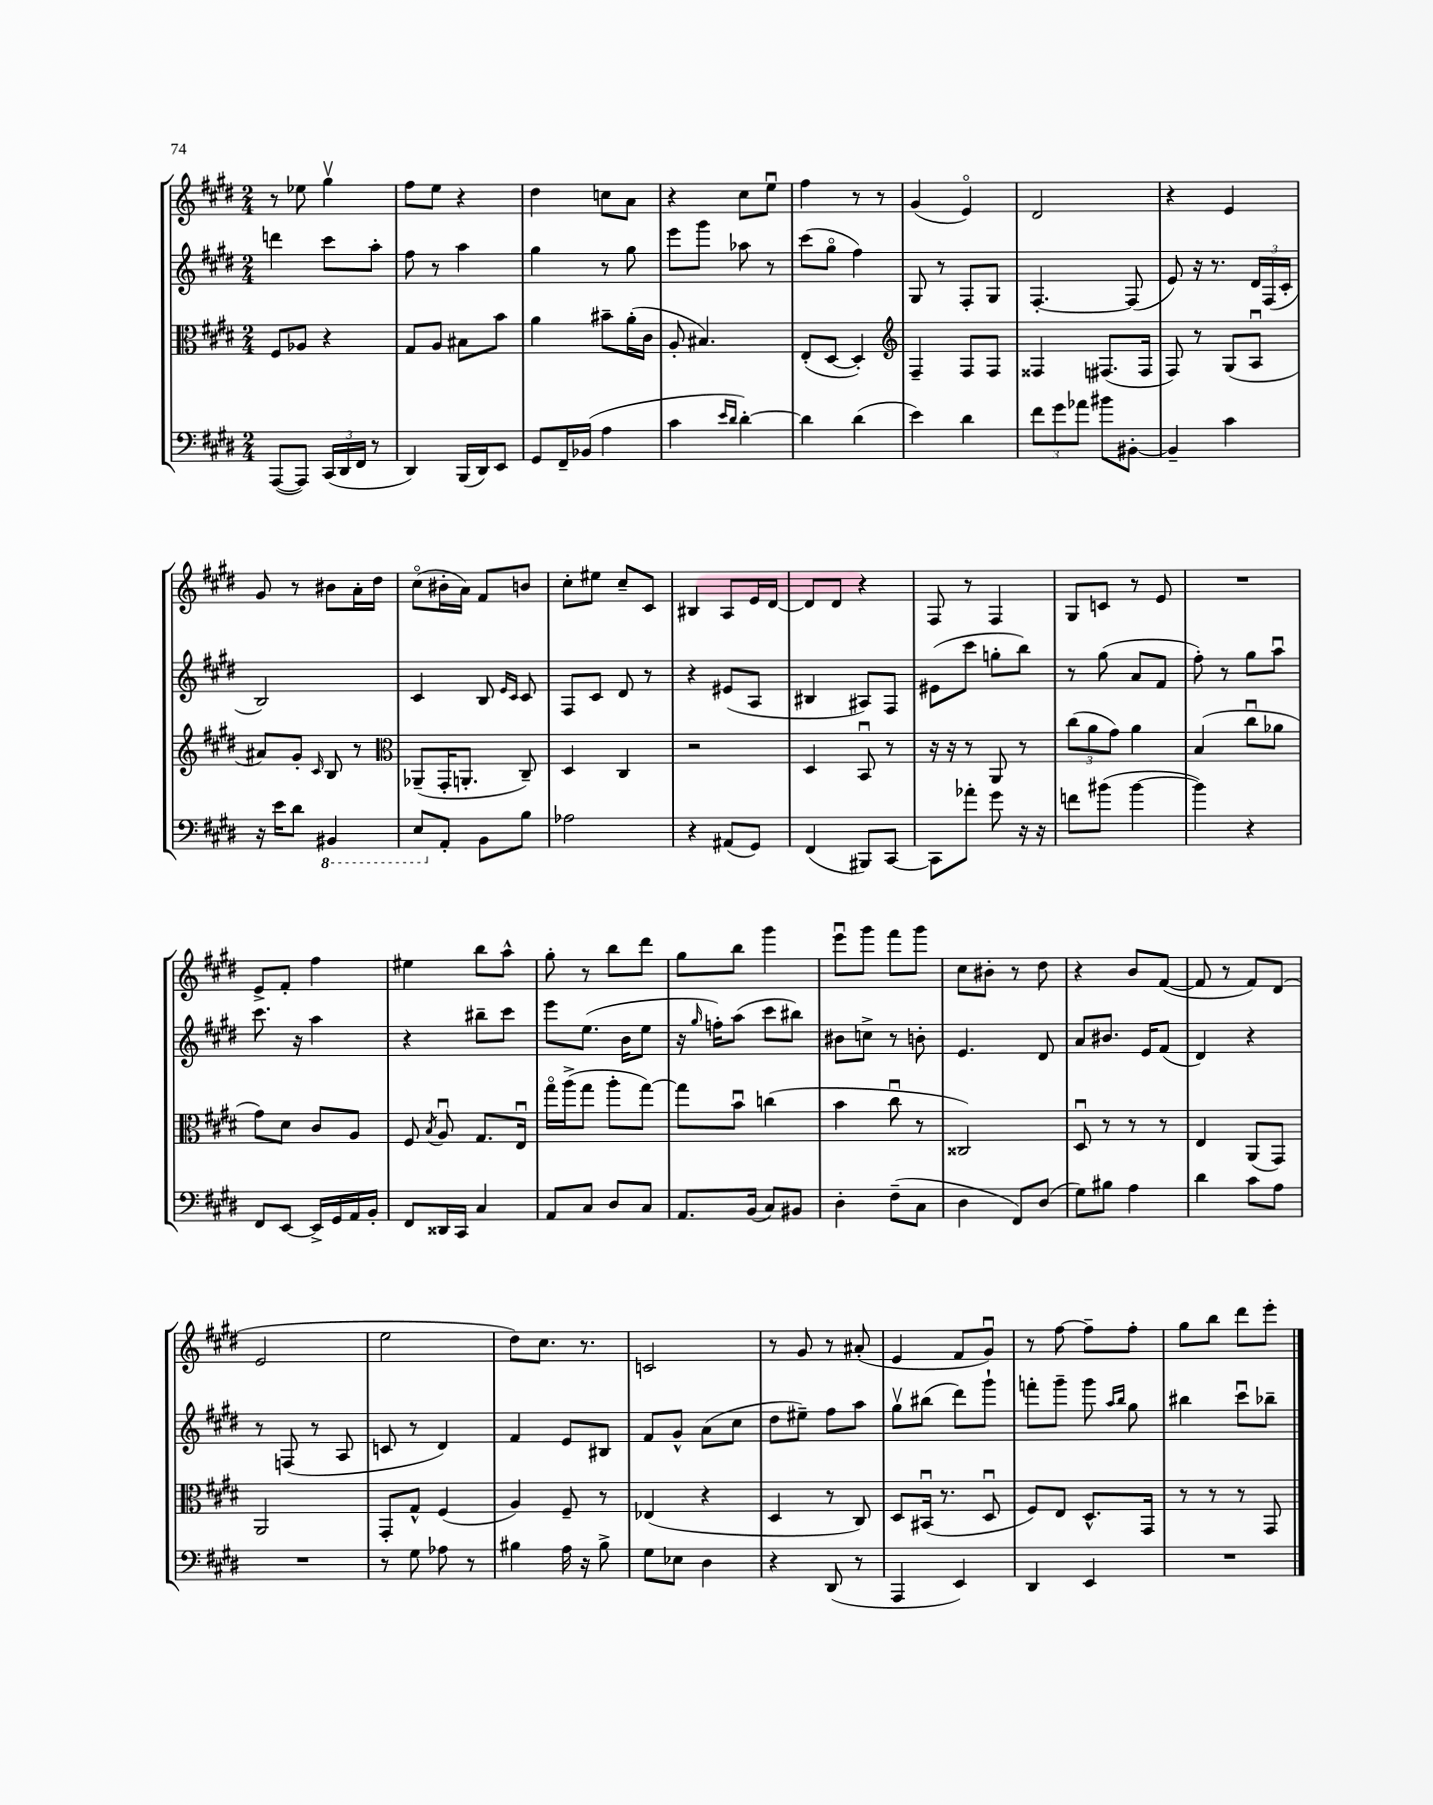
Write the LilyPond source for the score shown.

<<
\new StaffGroup <<
\new Staff = "s0" {
    \clef treble \key e \major \numericTimeSignature \time 2/4
    \autoBeamOff r8 ees''8 gis''4\upbow |
    fis''8[ e''8] r4 |
    dis''4 c''8[ a'8] |
    r4 cis''8[ e''8]\downbow |
    fis''4 r8 r8 |
    gis'4( e'4\flageolet) |
    dis'2 |
    r4 e'4 |
    gis'8 r8 bis'8[ a'16-. dis''16] |
    cis''8[\flageolet( bis'16-. a'16]) fis'8[ b'8] |
    cis''8[-. eis''8] cis''8[-- cis'8] |
    bis4 a8[ e'16 dis'16]~ |
    dis'8[ dis'8] r4 |
    fis8 r8 fis4 |
    gis8[ c'8] r8 e'8 |
    R2 |
    e'8[-> fis'8]-. fis''4 |
    eis''4 b''8[ a''8]-^ |
    gis''8-. r8 b''8[ dis'''8] |
    gis''8[ b''8] gis'''4 |
    e'''8[\downbow gis'''8] fis'''8[ gis'''8] |
    cis''8[ bis'8]-. r8 dis''8 |
    r4 b'8[ fis'8]~( |
    fis'8 r8 fis'8[) dis'8]( |
    e'2 |
    e''2 |
    dis''8[) cis''8.] r8. |
    c'2 |
    r8 gis'8 r8 ais'8-.( |
    e'4 fis'8[ gis'8]\downbow) |
    r8 fis''8~ fis''8[-- fis''8]-. |
    gis''8[ b''8] dis'''8[ e'''8]-. \bar "|." |
}
\new Staff = "s1" {
    \clef treble \key e \major \numericTimeSignature \time 2/4
    \autoBeamOff d'''4 cis'''8[ a''8]-. |
    fis''8 r8 a''4 |
    gis''4 r8 gis''8 |
    e'''8[ gis'''8] aes''8 r8 |
    cis'''8[( gis''8]\flageolet fis''4) |
    gis8 r8 fis8[-. gis8] |
    fis4.~-. fis8( |
    e'8) r16 r8. \tuplet 3/2 { dis'16[ fis16( cis'16]-. } |
    b2) |
    cis'4 b8 \grace { e'16[ cis'16] } cis'8 |
    fis8[ cis'8] dis'8 r8 |
    r4 eis'8[( a8] |
    bis4 ais8[) fis8] |
    eis'8[( cis'''8] g''8[-. b''8]) |
    r8 gis''8( a'8[ fis'8] |
    fis''8-.) r8 gis''8[ a''8]\downbow |
    cis'''8. r16 a''4 |
    r4 bis''8[-- cis'''8] |
    e'''8[ e''8.]( b'16[ e''8] |
    r16 \grace { gis''16 } f''16[-.) a''8]( cis'''8[ bis''8]) |
    bis'8[ c''8]-> r8 b'8-. |
    e'4. dis'8 |
    a'8[ bis'8.] e'16[ fis'8]( |
    dis'4) r4 |
    r8 f8( r8 a8 |
    c'8 r8 dis'4) |
    fis'4 e'8[ bis8] |
    fis'8[ gis'8]-^ a'8[( cis''8] |
    dis''8[ eis''8]--) fis''8[ a''8] |
    gis''8[\upbow bis''8]( dis'''8[) gis'''8]-! |
    f'''8[-. gis'''8]-- gis'''8 \grace { a''16[ b''16] } gis''8 |
    bis''4 cis'''8[\downbow bes''8]-- \bar "|." |
}
\new Staff = "s2" {
    \clef alto \key e \major \numericTimeSignature \time 2/4
    \autoBeamOff fis8[ aes8] r4 |
    gis8[ a8] bis8[ b'8] |
    a'4 bis'8[-- a'16-.( cis'16] |
    a8-. bis4.) |
    e8[-.( dis8]~ dis4-.) |
    \clef treble fis4-- fis8[ fis8] |
    fisis4 fis8.[( fis16] |
    fis8) r8 gis8[( a8]\downbow |
    ais'8[) gis'8]-. \grace { cis'16 } b8 r8 |
    \clef alto aes,8[--( gis,16-. a,8.]-. cis8--) |
    dis4 cis4 |
    r2 |
    dis4 b,8\downbow r8 |
    r16 r16 r8 a,8 r8 |
    \tuplet 3/2 { cis''8[( a'8 gis'8]) } a'4 |
    b4( cis''8[\downbow aes'8] |
    gis'8[) dis'8] cis'8[ a8] |
    fis8 \acciaccatura { b8 } a8\downbow gis8.[ e16]\downbow |
    gis''16[\flageolet a''16->( gis''8] a''8[-. gis''8]~) |
    gis''8[ b'8]\downbow c''4( |
    b'4 cis''8\downbow r8 |
    cisis2) |
    dis8\downbow r8 r8 r8 |
    e4 a,8[( gis,8]) |
    a,2 |
    gis,8[-. gis8]-^ fis4( |
    a4) fis8-- r8 |
    ees4( r4 |
    dis4 r8 cis8) |
    dis8[ bis,16]\downbow( r8. dis8\downbow |
    fis8[) e8] dis8.[-^ gis,16] |
    r8 r8 r8 gis,8 \bar "|." |
}
\new Staff = "s3" {
    \clef bass \key e \major \numericTimeSignature \time 2/4
    \autoBeamOff a,,8[~( a,,8]) \tuplet 3/2 { cis,16[( dis,16 fis,16] } r8 |
    dis,4) b,,16[( dis,16) e,8] |
    gis,8[ fis,16-- bes,16]( a4 |
    cis'4 \grace { e'16[ dis'16] } dis'4~-.) |
    dis'4 dis'4( |
    e'4) dis'4 |
    \tuplet 3/2 { fis'8[ gis'8 aes'8] } bis'8[ bis,8]~-. |
    bis,4-- cis'4 |
    r16 e'16[ dis'8] \ottava #-1 bis,,4 |
    e,8[ \ottava #0 a,8]-. b,8[ b8] |
    aes2 |
    r4 ais,8[( gis,8]) |
    fis,4( bis,,8[) cis,8]~ |
    cis,8[ aes'8]-. gis'8 r16 r16 |
    f'8[ bis'8]( bis'4~ |
    bis'4) r4 |
    fis,8[ e,8]~ e,16[-> gis,16 a,16 b,16]-. |
    fis,8[ disis,16 cis,16] cis4 |
    a,8[ cis8] dis8[ cis8] |
    a,8.[ b,16]( cis8[) bis,8] |
    dis4-. fis8[--( cis8] |
    dis4 fis,8[) dis8]( |
    gis8[) bis8] a4 |
    dis'4 cis'8[ a8] |
    R2 |
    r8 gis8 aes8 r8 |
    bis4 a16 r16 bis8-> |
    gis8[ ees8] dis4 |
    r4 dis,8( r8 |
    a,,4 e,4) |
    dis,4 e,4 |
    R2 \bar "|." |
}
>>
>>
\layout { \context { \Score \remove "Bar_number_engraver" } }
